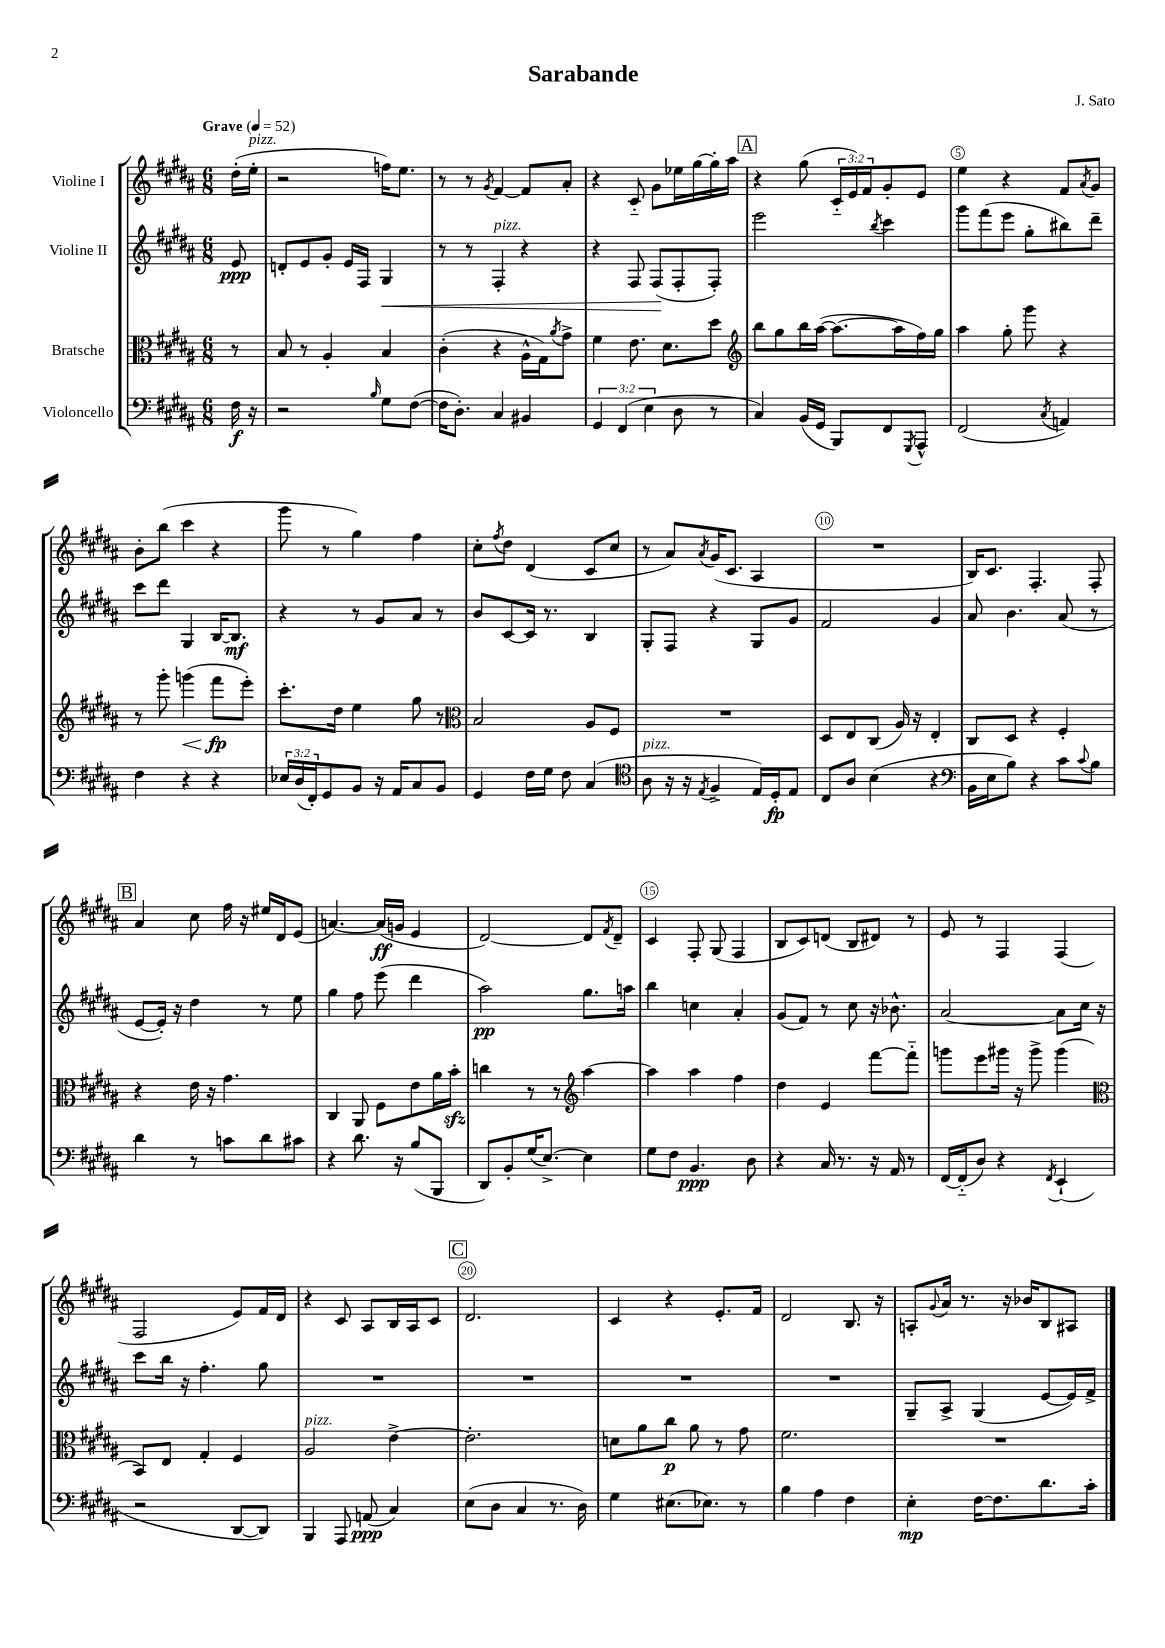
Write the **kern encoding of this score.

**kern	**kern	**kern	**kern
*staff4	*staff3	*staff2	*staff1
*clefF4	*clefC3	*clefG2	*clefG2
*k[f#c#g#d#a#]	*k[f#c#g#d#a#]	*k[f#c#g#d#a#]	*k[f#c#g#d#a#]
*M6/8	*M6/8	*M6/8	*M6/8
*MM52	*MM52	*MM52	*MM52
16F#	8r	8e	(16dd#'
16r	.	.	16ee'
=	=	=	=
2r	8B	8d'	2r
.	8r	8e	.
.	4A#'	8g#'	.
.	.	16e	.
.	.	16F#	.
16qqB	.	.	.
8G#	4B	4G#	16ff)
.	.	.	8.ee
([8F#	.	.	.
=	=	=	=
16F#]	(4c#'	8r	8r
8.D#')	.	.	.
.	.	8r	8r
.	.	.	8qg#
4C#	4r	4F#'	[4f#
4BB#	16A#^^	4r	8f#]
.	16G#)	.	.
.	8qa#	.	.
.	8g#^	.	8a#'
=	=	=	=
6GG#	4f#	4r	4r
(6FF#	.	.	.
.	8.e	8F#	8c#'~
6E	.	.	.
.	.	(8F#	8g#
.	8.d#	.	.
8D#	.	8F#'	16ee-
.	.	.	[16gg#
8r	8dd#	8F#')	16gg#']
.	.	.	16aa#
=	=	=	=
*	*clefG2	*	*
4C#)	8bb	2eee	4r
.	8gg#	.	.
(16BB	16bb	.	(8gg#
16GG#	([16aa#	.	.
8BBB)	8.aa#_	.	24c#'~
.	.	.	24e)
.	.	.	24f#
.	.	8qbb	.
8FF#	.	4ccc#	8g#'
.	16aa#]	.	.
8qGGG#	.	.	.
8AAA#^^	16ff#)	.	8e
.	16gg#	.	.
=	=	=	=
(2FF#	4aa#	8ggg#	4ee
.	.	(8fff#	.
.	8gg#'	8eee	4r
.	8ggg#	8gg#'	.
8qC#	.	.	.
4AA)	4r	8bb#)	8f#
.	.	.	8qa#
.	.	8ddd#~	8g#
=	=	=	=
4F#	8r	8ccc#	8b'
.	8ggg#'	8ddd#	(8bb
4r	(4ggg	4G#	4ccc#
4r	8fff#	[16B	4r
.	.	8.B]	.
.	8eee')	.	.
=	=	=	=
24E-	8.ccc#'	4r	8ggg#
(24D#	.	.	.
24FF#')	.	.	.
8GG#	.	.	8r
.	16dd#	.	.
8BB	4ee	8r	4gg#)
16r	.	8g#	.
16AA#	.	.	.
8C#	8gg#	8a#	4ff#
8BB	8r	8r	.
=	=	=	=
*	*clefC3	*	*
4GG#	2B	8b	8cc#'
.	.	.	8qff#
.	.	[8c#	8dd#
16F#	.	16c#]	(4d#
16G#	.	8.r	.
8F#	.	.	.
(4C#	8A#	4B	8c#
.	8F#	.	8cc#
=	=	=	=
*clefC4	*	*	*
8A#	2.r	8G#'	8r
16r	.	8F#	8a#)
16r	.	.	.
8qE	.	.	8qa#
4F#^	.	4r	(16g#
.	.	.	8.c#
16E)	.	8G#	4A#
16D#'	.	.	.
8E	.	8g#	.
=	=	=	=
8C#	8D#	2f#	2.r
8A#	8E	.	.
(4B	(8C#	.	.
.	16A#)	.	.
.	16r	.	.
4r	4E'	4g#	.
=	=	=	=
*clefF4	*	*	*
16BB	8C#	8a#	16B)
16E	.	.	8.c#
8B)	8D#	4.b	.
4r	4r	.	4.F#'
8c#	4F#'	(8a#	.
8qqc#	.	.	.
8B	.	8r	8F#'
=	=	=	=
4d#	4r	[8e	4a#
.	.	16e'])	.
.	.	16r	.
8r	16e	4dd#	8cc#
.	16r	.	.
8c	4.g#	.	16ff#
.	.	.	16r
8d#	.	8r	16ee#
.	.	.	16d#
8c#	.	8ee	(8e
=	=	=	=
4r	4C#	4gg#	[4.a)
8.d#	8AA#	8ff#	.
.	8F#	(8eee	(16a]
16r	.	.	16g
(8B	8e	4ddd#	4e
8BBB	16a#	.	.
.	16b'	.	.
=	=	=	=
8DD#)	4cc	2aa#)	[2d#)
8BB'	.	.	.
(16G#	8r	.	.
[8.E^)	.	.	.
.	8r	.	.
*	*clefG2	*	*
4E]	[4aa#	8.gg#	8d#]
.	.	.	8qf#
.	.	.	8d#~
.	.	16aa	.
=	=	=	=
8G#	4aa#]	4bb	4c#
8F#	.	.	.
4.BB	4aa#	4cc	8F#'
.	.	.	(8G#
.	4ff#	4a#'	4F#
8D#	.	.	.
=	=	=	=
4r	4dd#	(8g#	8B
.	.	8f#)	8c#)
16C#	4e	8r	(8d
8.r	.	.	.
.	.	8cc#	8B
16r	[8fff#	16r	8d#)
16AA#	.	8.b-^^	.
8r	8fff#'~]	.	8r
=	=	=	=
[16FF#	8ggg	[2a#	8e
(16FF#'~]	.	.	.
8D#)	8eee	.	8r
4r	16ggg#	.	4F#
.	16r	.	.
.	8ggg#^	.	.
8qFF#	.	.	.
(4EE`	(4ggg#	8a#]	(4F#
.	.	16cc#	.
.	.	16r	.
=	=	=	=
*	*clefC3	*	*
2r	8BB)	8ccc#	2F#
.	8E	16bb	.
.	.	16r	.
.	4G#'	4.ff#'	.
[8DD#	4F#	.	8e)
8DD#])	.	8gg#	16f#
.	.	.	16d#
=	=	=	=
4BBB	2A#	2.r	4r
8AAA#	.	.	8c#
(8AA	.	.	8A#
4C#)	[4e^	.	16B
.	.	.	16A#
.	.	.	8c#
=	=	=	=
(8E	2.e']	2.r	2.d#
8D#	.	.	.
4C#	.	.	.
8.r	.	.	.
16D#)	.	.	.
=	=	=	=
4G#	8d	2.r	4c#
.	8a#	.	.
(8.E#	8cc#	.	4r
.	8a#	.	.
8.E-)	.	.	.
.	8r	.	8.e'
8r	8g#	.	.
.	.	.	16f#
=	=	=	=
4B	2.f#	2.r	2d#
4A#	.	.	.
4F#	.	.	8.B
.	.	.	16r
=	=	=	=
4E'	2.r	8G#~	8A'
.	.	.	8qqg#
.	.	8A#^	16a#
.	.	.	8.r
[16F#	.	(4G#	.
8.F#]	.	.	.
.	.	.	16r
.	.	.	16b-
8.d#	.	[8e	8B
.	.	16e])	8A#
16c#'	.	16f#^	.
==	==	==	==
*-	*-	*-	*-
